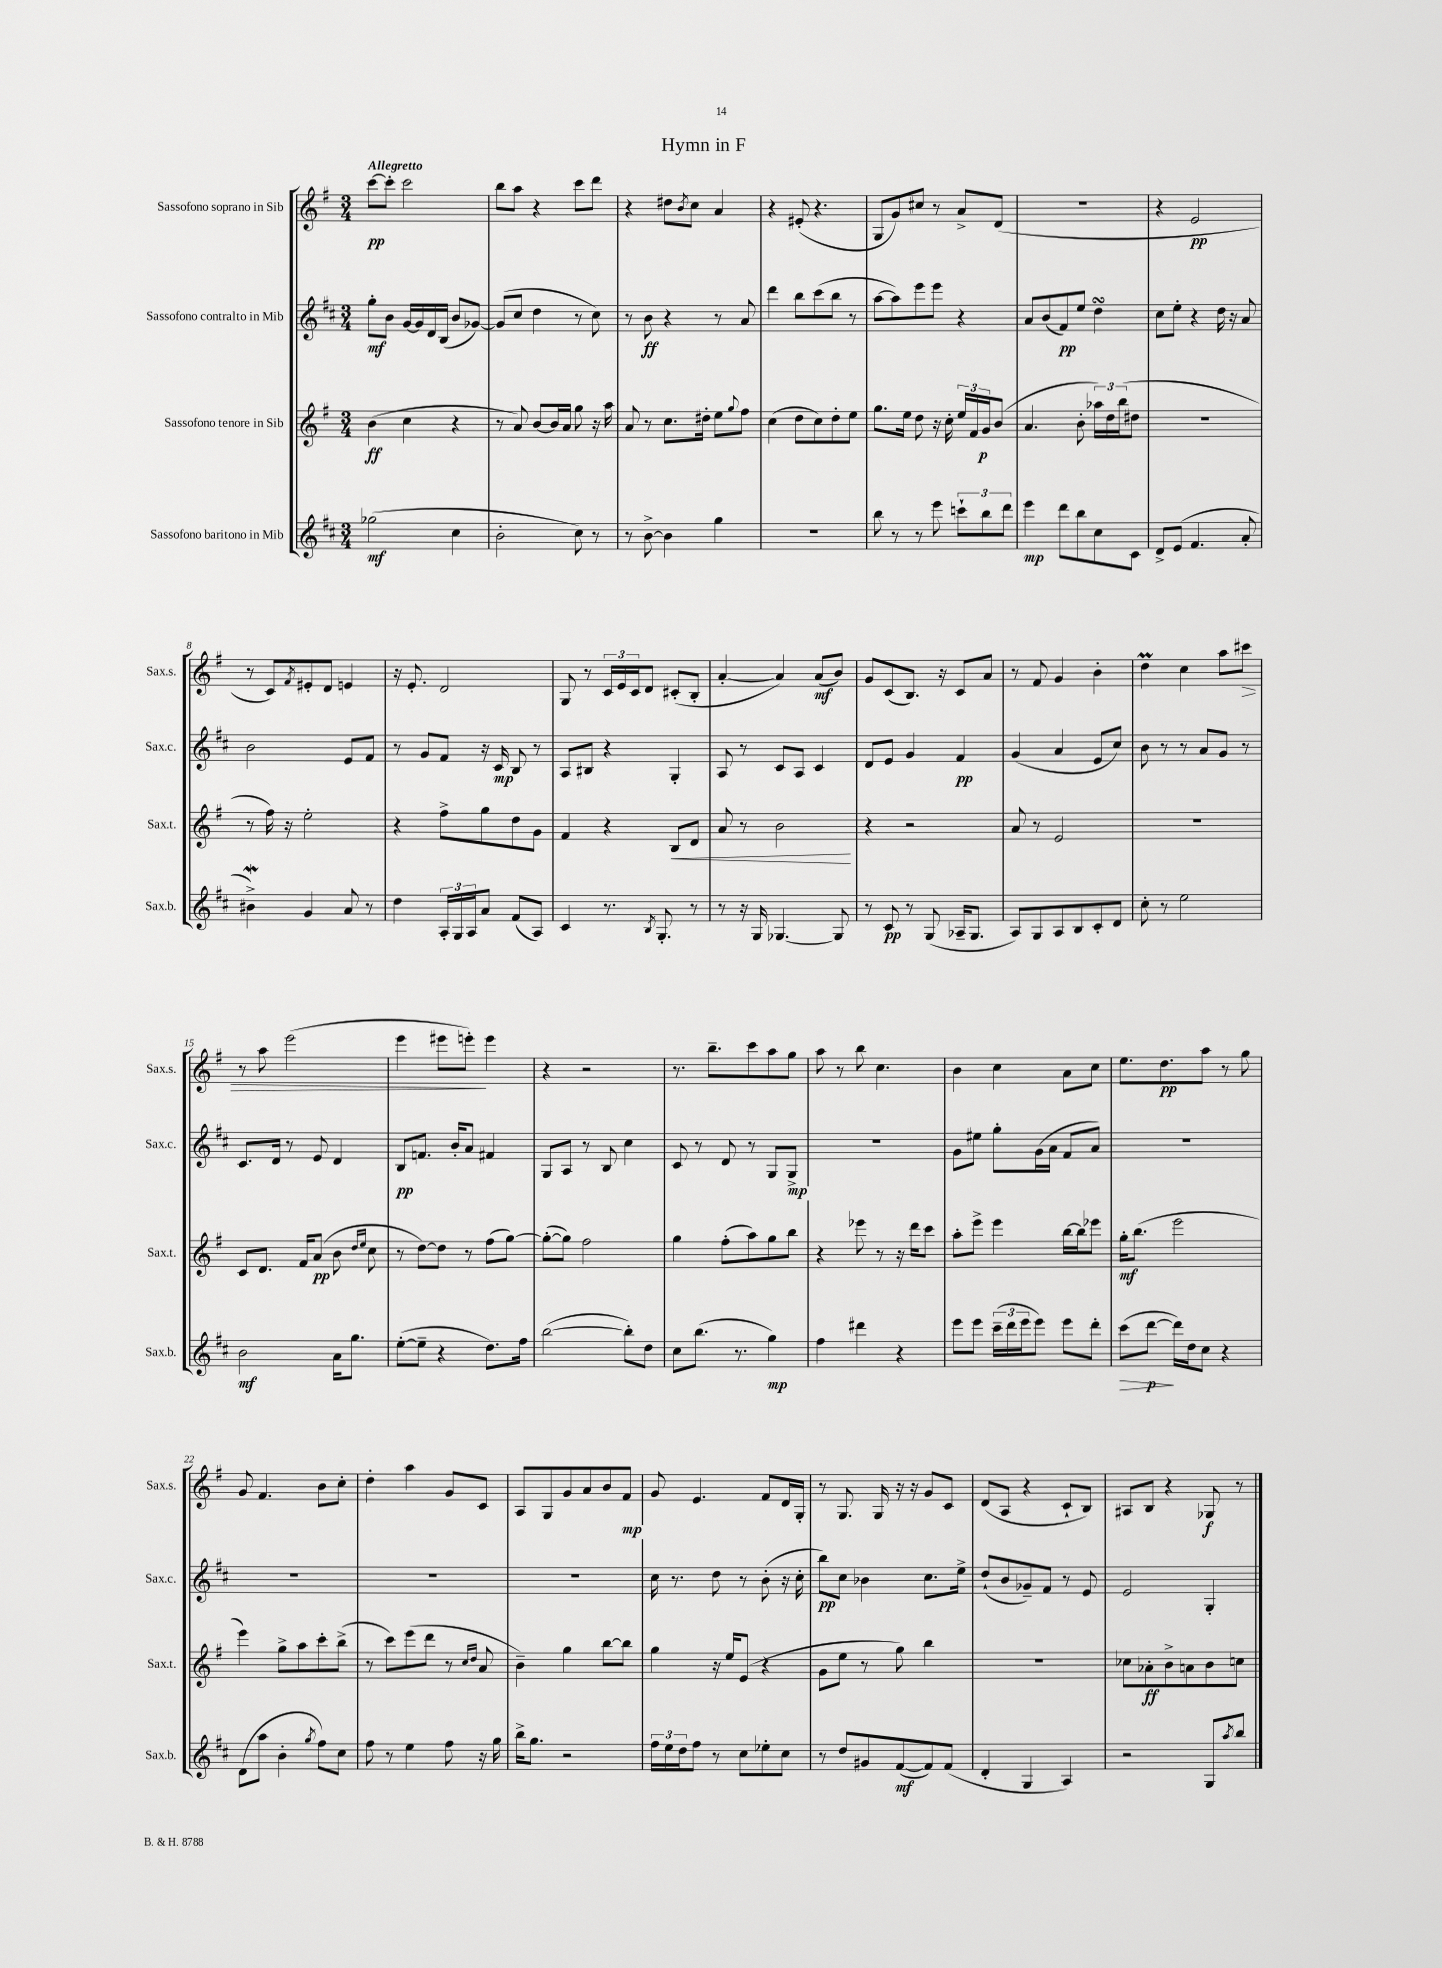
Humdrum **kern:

**kern	**dynam	**kern	**dynam	**kern	**dynam	**kern	**dynam
*part4	*part4	*part3	*part3	*part2	*part2	*part1	*part1
*staff4	*staff4	*staff3	*staff3	*staff2	*staff2	*staff1	*staff1
*I"Sassofono baritono in Mib	*	*I"Sassofono tenore in Sib	*	*I"Sassofono contralto in Mib	*	*I"Sassofono soprano in Sib	*
*I'Sax.b.	*	*I'Sax.t.	*	*I'Sax.c.	*	*I'Sax.s.	*
*clefG2	*	*clefG2	*	*clefG2	*	*clefG2	*
*k[f#c#]	*	*k[f#]	*	*k[f#c#]	*	*k[f#]	*
*M3/4	*	*M3/4	*	*M3/4	*	*M3/4	*
=1	=1	=1	=1	=1	=1	=1	=1
!	!	!	!	!	!	!LO:TX:a:B:t=Allegretto	!
(2gg-X\	mf	(4b\	ff	8gg'\L	mf	[8ccc\L	pp
.	.	.	.	8b\J	.	8ccc'\J]	.
.	.	4cc\	.	[16g/LL	.	2ccc\	.
.	.	.	.	16g/]	.	.	.
.	.	.	.	16d/	.	.	.
.	.	.	.	(16B/JJ	.	.	.
4cc#\	.	4r	.	8b/L	.	.	.
.	.	.	.	[8g-X/J)	.	.	.
=2	=2	=2	=2	=2	=2	=2	=2
2b'\	.	8r	.	(8g-/L]	.	8bb\L	.
.	.	8a/)	.	8cc#/J	.	8aa\J	.
.	.	[8b/L	.	4dd\	.	4r	.
.	.	16b/L]	.	.	.	.	.
.	.	16a/JJ	.	.	.	.	.
8cc#\)	.	8gg\	.	8r	.	8ccc\L	.
8r	.	16r	.	8cc#\)	.	8ddd\J	.
.	.	16aa\	.	.	.	.	.
=3	=3	=3	=3	=3	=3	=3	=3
8r	.	8a/	.	8r	.	4r	.
[8b^\	.	8r	.	8b\	ff	.	.
4b\]	.	8.cc\L	.	4r	.	8dd#X\L	.
.	.	.	.	.	.	8qb/	.
.	.	.	.	.	.	8cc\J	.
.	.	16dd#X'\Jk	.	.	.	.	.
4gg\	.	8ee\L	.	8r	.	4a/	.
.	.	8qqgg/	.	.	.	.	.
.	.	8ff#\J	.	8a/	.	.	.
=4	=4	=4	=4	=4	=4	=4	=4
2.r	.	(4cc\	.	4ddd\	.	4r	.
.	.	8dd\L	.	8bb\L	.	(8e#X'/	.
.	.	8cc\)	.	(8ccc#\	.	4.r	.
.	.	8dd'\	.	8bb\J	.	.	.
.	.	8ee\J	.	8r	.	.	.
=5	=5	=5	=5	=5	=5	=5	=5
8bb\	.	8.gg\L	.	[8aa\L	.	8G/L	.
8r	.	.	.	8aa\])	.	8g/)	.
.	.	16ee\Jk	.	.	.	.	.
8r	.	8dd\	.	8eee\	.	8cc#X/J	.
8eee\	.	16r	.	8eee\J	.	8r	.
.	.	16cc'\	.	.	.	.	.
12cccn`\L	.	24ee/LL	.	4r	.	8a^/L	.
.	.	24f#/	.	.	.	.	.
12bb\	.	24g/J	p	.	.	.	.
.	.	(8b/J	.	.	.	(8d/J	.
12ddd\J	.	.	.	.	.	.	.
=6	=6	=6	=6	=6	=6	=6	=6
4eee\	mp	4.a/	.	8a/L	.	2.r	.
.	.	.	.	(8b/	.	.	.
8ddd\L	.	.	.	8f#/)	pp	.	.
8bb\	.	8b'\	.	8ee/J	.	.	.
8cc#\	.	24aa-X\LL)	.	4ddsSSs\	.	.	.
.	.	24dd\	.	.	.	.	.
.	.	(24bb\J	.	.	.	.	.
8c#\J	.	8dd#X\J	.	.	.	.	.
=7	=7	=7	=7	=7	=7	=7	=7
8d^/L	.	2.r	.	8cc#\L	.	4r	.
(8e/J	.	.	.	8ee'\J	.	.	.
4.f#/	.	.	.	4r	.	2e/	pp
.	.	.	.	16dd\	.	.	.
.	.	.	.	16r	.	.	.
8a'/	.	.	.	8a/	.	.	.
!!LO:LB:g=z
=8	=8	=8	=8	=8	=8	=8	=8
4b#XW^\)	.	8r	.	2b\	.	8r	.
.	.	16ff#\)	.	.	.	8c/L)	.
.	.	16r	.	.	.	.	.
.	.	.	.	.	.	8qf#/	.
4g/	.	2ee'\	.	.	.	8e#X'/	.
.	.	.	.	.	.	8d/J	.
8a/	.	.	.	8e/L	.	4en/	.
8r	.	.	.	8f#/J	.	.	.
=9	=9	=9	=9	=9	=9	=9	=9
4dd\	.	4r	.	8r	.	16r	.
.	.	.	.	.	.	8.e'/	.
.	.	.	.	8g/L	.	.	.
24A'/LL	.	8ff#^\L	.	8f#/J	.	2d/	.
24G/	.	.	.	.	.	.	.
24A/J	.	.	.	.	.	.	.
8a/J	.	8gg\	.	16r	.	.	.
.	.	.	.	16c#/	mp	.	.
(8f#/L	.	8dd\	.	8B/	.	.	.
8A/J)	.	8g\J	.	8r	.	.	.
=10	=10	=10	=10	=10	=10	=10	=10
4c#/	.	4f#/	.	8A/L	.	8G/	.
.	.	.	.	8B#X/J	.	8r	.
8.r	.	4r	.	4r	.	24c/LL	.
.	.	.	.	.	.	24e/	.
.	.	.	.	.	.	24c/J	.
.	.	.	.	.	.	8d/J	.
8qB/	.	.	.	.	.	.	.
8.G'/	.	.	.	.	.	.	.
!	!	!	!LO:HP:b	!	!	!	!
.	.	8B/L	<	4G'/	.	(8c#X'/L	.
8r	.	8d/J	.	.	.	8B'/J	.
=11	=11	=11	=11	=11	=11	=11	=11
8r	.	8a/	.	8A/	.	[4a'/	.
16r	.	8r	.	8r	.	.	.
16G/	.	.	.	.	.	.	.
[4.G-X/	.	2b\	.	8c#/L	.	4a/])	.
.	.	.	.	8A/J	.	.	.
.	.	.	.	4c#/	.	(8a/L	mf
8G-/]	.	.	.	.	.	8b/J)	.
.	.	.	[	.	.	.	.
=12	=12	=12	=12	=12	=12	=12	=12
8r	.	4r	.	8d/L	.	8g/L	.
8c#/	pp	.	.	8e/J	.	(8c/	.
8r	.	2r	.	4g/	.	8.B/J)	.
(8G/	.	.	.	.	.	.	.
.	.	.	.	.	.	16r	.
16A-X~/KL	.	.	.	4f#/	pp	8c/L	.
8.G/J	.	.	.	.	.	.	.
.	.	.	.	.	.	8a/J	.
=13	=13	=13	=13	=13	=13	=13	=13
8A/L)	.	8a/	.	(4g/	.	8r	.
8G/	.	8r	.	.	.	8f#/	.
8A/	.	2e/	.	4a/	.	4g/	.
8B/	.	.	.	.	.	.	.
8c#'/	.	.	.	8e/L	.	4b'\	.
8d/J	.	.	.	8cc#/J)	.	.	.
=14	=14	=14	=14	=14	=14	=14	=14
8cc#'\	.	2.r	.	8b\	.	4ddM\	.
8r	.	.	.	8r	.	.	.
2ee\	.	.	.	8r	.	4cc\	.
.	.	.	.	8a/L	.	.	.
.	.	.	.	8g/J	.	8aa\L	.
!	!	!	!	!	!	!	!LO:HP:b
.	.	.	.	8r	.	8ccc#X\J	>
!!LO:LB:g=z
=15	=15	=15	=15	=15	=15	=15	=15
2b\	mf	8c/L	.	8.c#/L	.	8r	.
.	.	8.d/J	.	.	.	8aa\	.
.	.	.	.	16d/Jk	.	.	.
.	.	.	.	8r	.	(2eee\	.
.	.	16f#/KL	.	.	.	.	.
.	.	(8a/J	pp	8e/	.	.	.
16a\KL	.	8b\	.	4d/	.	.	.
8.gg\J	.	.	.	.	.	.	.
.	.	16qqdd/LL	.	.	.	.	.
.	.	16qqee/JJ	.	.	.	.	.
.	.	8cc\	.	.	.	.	.
=16	=16	=16	=16	=16	=16	=16	=16
([8ee'\L	.	8r	.	8B/L	pp	4eee\	.
8ee~\J]	.	[8dd\L)	.	8.fn/J	.	.	.
4r	.	8dd\J]	.	.	.	8eee#X\L	.
.	.	.	.	16b'/KL	.	.	.
.	.	8r	.	8a/J	.	8eeen'\J)	.
8.dd\L)	.	(8ff#\L	.	4f#X/	.	4eee\	]
.	.	[8gg\J)	.	.	.	.	.
16ff#\Jk	.	.	.	.	.	.	.
=17	=17	=17	=17	=17	=17	=17	=17
([2bb\	.	(8gg'\L_	.	8G/L	.	4r	.
.	.	8gg\J])	.	8A/J	.	.	.
.	.	2ff#\	.	8r	.	2r	.
.	.	.	.	8B/	.	.	.
8bb'\L])	.	.	.	4cc#\	.	.	.
8dd\J	.	.	.	.	.	.	.
=18	=18	=18	=18	=18	=18	=18	=18
8cc#\L	.	4gg\	.	8c#/	.	8.r	.
(8.bb\J	.	.	.	8r	.	.	.
.	.	.	.	.	.	8.bb~\L	.
.	.	(8ff#'\L	.	8d/	.	.	.
8.r	.	.	.	.	.	.	.
.	.	8aa\)	.	8r	.	8ccc\	.
4gg\)	mp	8gg\	.	8G/L	.	8aa\	.
.	.	8bb\J	.	8G^/J	mp	8gg\J	.
=19	=19	=19	=19	=19	=19	=19	=19
4ff#\	.	4r	.	2.r	.	8aa\	.
.	.	.	.	.	.	8r	.
4ddd#X\	.	8eee-X\	.	.	.	8bb\	.
.	.	8r	.	.	.	4.cc\	.
4r	.	16r	.	.	.	.	.
.	.	16ddd\KL	.	.	.	.	.
.	.	8ccc\J	.	.	.	.	.
=20	=20	=20	=20	=20	=20	=20	=20
8eee\L	.	8aa'\L	.	8g\L	.	4b\	.
8eee\J	.	8eee^\J	.	8ee#X\J	.	.	.
(24ccc#~\LL	.	4eee\	.	8gg'\L	.	4cc\	.
24ddd\	.	.	.	.	.	.	.
24eee\J	.	.	.	.	.	.	.
8eee\J)	.	.	.	(16g\L	.	.	.
.	.	.	.	16a\JJ	.	.	.
8eee\L	.	[16bb\LL	.	8f#/L	.	8a\L	.
.	.	16bb\J]	.	.	.	.	.
8ddd'\J	.	8eee-X\J	.	8a/J)	.	8cc\J	.
=21	=21	=21	=21	=21	=21	=21	=21
!	!LO:HP:b	!	!	!	!	!	!
(8ccc#\L	>	16gg'\KL	mf	2.r	.	8.ee\L	.
.	.	(8.bb\J	.	.	.	.	.
[8ddd\J	p	.	.	.	.	.	.
.	.	.	.	.	.	8.dd\	pp
16ddd\LL])	]	2eee\	.	.	.	.	.
16dd\J	.	.	.	.	.	.	.
8cc#\J	.	.	.	.	.	8aa\J	.
4r	.	.	.	.	.	8r	.
.	.	.	.	.	.	8gg\	.
!!LO:LB:g=z
=22	=22	=22	=22	=22	=22	=22	=22
(8d\L	.	4eee\)	.	2.r	.	8g/	.
8aa\J	.	.	.	.	.	4.f#/	.
4b'\	.	8gg^\L	.	.	.	.	.
.	.	8aa\	.	.	.	.	.
8qgg/	.	.	.	.	.	.	.
8ff#\L)	.	8ccc'\	.	.	.	8b\L	.
8cc#\J	.	(8bb^\J	.	.	.	8cc'\J	.
=23	=23	=23	=23	=23	=23	=23	=23
8ff#\	.	8r	.	2.r	.	4dd'\	.
8r	.	8ccc\L)	.	.	.	.	.
4ee\	.	(8eee\	.	.	.	4aa\	.
.	.	8ddd\J	.	.	.	.	.
8ff#\	.	8r	.	.	.	8g/L	.
.	.	16qqcc/LL	.	.	.	.	.
.	.	16qqdd/JJ	.	.	.	.	.
16r	.	8a/	.	.	.	8c/J	.
16gg\	.	.	.	.	.	.	.
=24	=24	=24	=24	=24	=24	=24	=24
16bb^\KL	.	4b~\)	.	2.r	.	8A/L	.
8.gg\J	.	.	.	.	.	.	.
.	.	.	.	.	.	8G/	.
2r	.	4gg\	.	.	.	8g/	.
.	.	.	.	.	.	8a/	.
.	.	[8bb\L	.	.	.	8b/	.
.	.	8bb\J]	.	.	.	8f#/J	mp
=25	=25	=25	=25	=25	=25	=25	=25
24ff#\LL	.	4gg\	.	16cc#\	.	8g/	.
24ee\	.	.	.	.	.	.	.
.	.	.	.	8.r	.	.	.
24dd\J	.	.	.	.	.	.	.
8ff#\J	.	.	.	.	.	4.e/	.
8r	.	16r	.	8dd\	.	.	.
.	.	16ee/KL	.	.	.	.	.
8cc#\L	.	(8e/J	.	8r	.	.	.
8ee-X'\	.	4r	.	(8b'\	.	8f#/L	.
8cc#\J	.	.	.	16r	.	16d/L	.
.	.	.	.	16cc#'\	.	16G'/JJ	.
=26	=26	=26	=26	=26	=26	=26	=26
8r	.	8g\L	.	8bb\L)	pp	8r	.
8dd/L	.	8ee\J	.	8cc#\J	.	8.G/	.
8g#X/	.	8r	.	4b-X\	.	.	.
.	.	.	.	.	.	16G/	.
([8f#/	mf	8gg\)	.	.	.	16r	.
.	.	.	.	.	.	16r	.
8f#/])	.	4bb\	.	8.cc#\L	.	8g/L	.
(8f#/J	.	.	.	.	.	8c/J	.
.	.	.	.	16ee^\Jk	.	.	.
=27	=27	=27	=27	=27	=27	=27	=27
4d'/	.	2.r	.	(8dd`/L	.	(8d/L	.
.	.	.	.	8b/	.	8A/J	.
4G/	.	.	.	8g-X~/)	.	4r	.
.	.	.	.	8f#/J	.	.	.
4A/)	.	.	.	8r	.	8c`/L	.
.	.	.	.	8e/	.	8B/J)	.
=28	=28	=28	=28	=28	=28	=28	=28
2r	.	8cc-X\L	.	2e/	.	8A#X/L	.
.	.	8a-X'\	ff	.	.	8B/J	.
.	.	8b^\	.	.	.	4r	.
.	.	8an\	.	.	.	.	.
8G/L	.	8b\	.	4G'/	.	8G-X/	f
8qaa/	.	.	.	.	.	.	.
8bb/J	.	8ccn\J	.	.	.	8r	.
==	==	==	==	==	==	==	==
*-	*-	*-	*-	*-	*-	*-	*-
